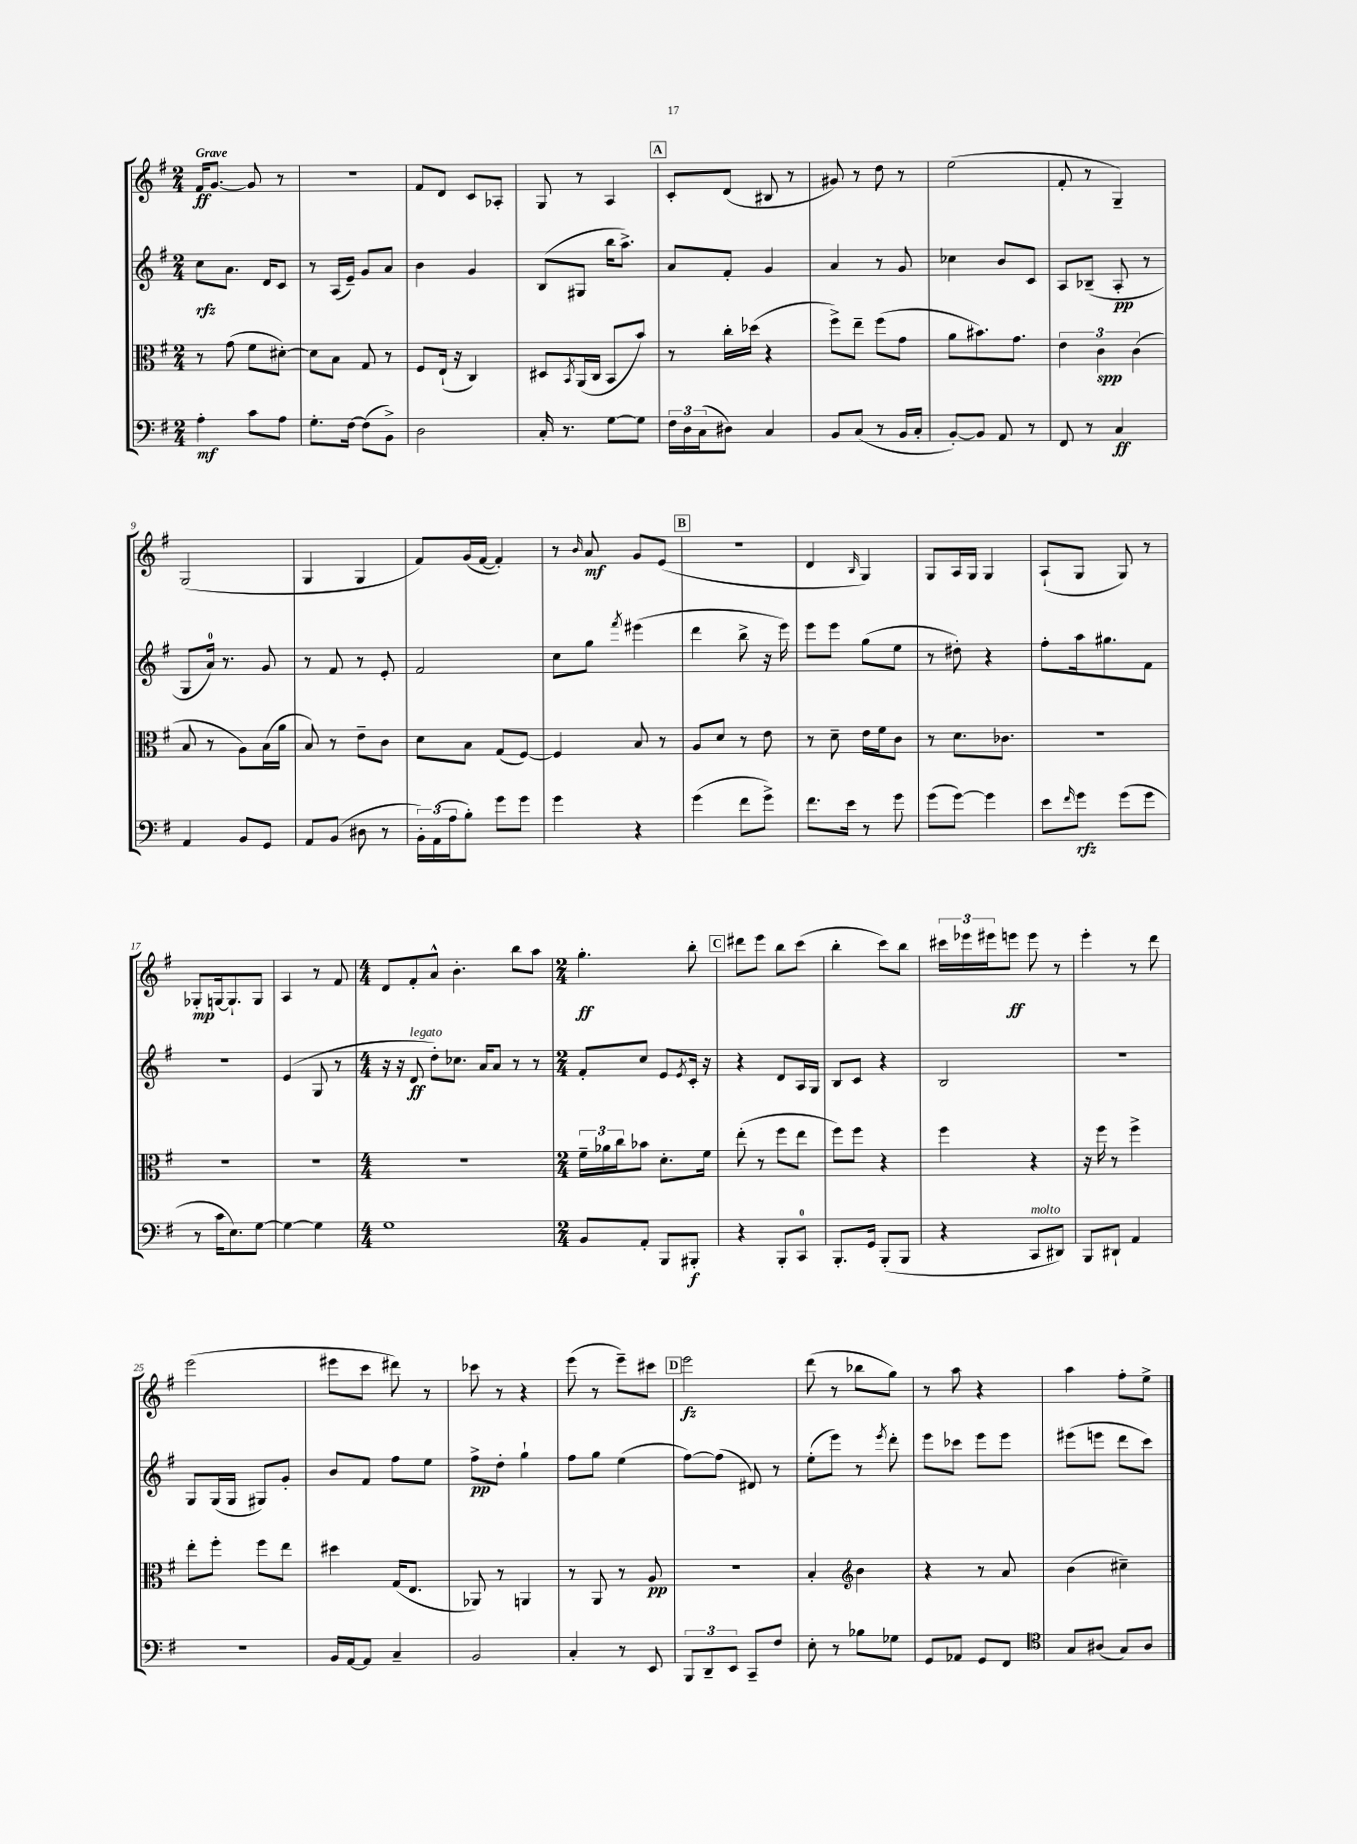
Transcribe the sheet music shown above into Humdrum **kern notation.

**kern	**kern	**kern	**kern
*staff4	*staff3	*staff2	*staff1
*clefF4	*clefC3	*clefG2	*clefG2
*k[f#]	*k[f#]	*k[f#]	*k[f#]
*M2/4	*M2/4	*M2/4	*M2/4
4A'	8r	8cc	16f#
.	.	.	[8.g
.	(8g	8.a	.
8c	8f#	.	8g]
.	.	16d	.
8A	[8d#')	8c	8r
=	=	=	=
8.G'	8d#]	8r	2r
.	8B	(16A	.
[16F#	.	16e~)	.
(8F#]	8G	8g	.
8BB^)	8r	8a	.
=	=	=	=
2D	8F#	4b	8f#
.	(16E`	.	8d
.	16r	.	.
.	4C)	4g	8c
.	.	.	8A-'
=	=	=	=
16C'	8D#	(8B	8G
8.r	.	.	.
.	8qBB	.	.
.	(16AA	8G#	8r
.	16C	.	.
[8G	8BB	16bb	4A
.	.	8.aa^)	.
8G]	8b)	.	.
=	=	=	=
24F#	8r	8a	8c'
24D	.	.	.
(24C	.	.	.
8D#)	16cc'	8f#'	(8d
.	(16dd-	.	.
4C	4r	4g	8B#
.	.	.	8r
=	=	=	=
8BB	8ff#^)	4a	8g#)
(8C	8ee~	.	8r
8r	(8ff#	8r	8dd
16BB	8g	8g	8r
16C'	.	.	.
=	=	=	=
[8BB')	8a	4cc-	(2ee
8BB]	8.b#)	.	.
8AA	.	8b	.
.	8.g	.	.
8r	.	8c	.
=	=	=	=
8FF#	6e	8A	8f#'
8r	.	(8B-~	8r
.	6c	.	.
4C	.	8A'	4G~)
.	(6c	.	.
.	.	8r	.
=	=	=	=
4AA	8B	8G	(2G
.	8r	16a)	.
.	.	8.r	.
8BB	8A)	.	.
8GG	(16B	8g	.
.	16a	.	.
=	=	=	=
8AA	8B)	8r	4G
(8BB	8r	8f#	.
8D#	8e~	8r	4G
8r	8c	8e'	.
=	=	=	=
24BB')	8d	2f#	8f#)
(24AA	.	.	.
24A	.	.	.
8B')	8B	.	(16g
.	.	.	[16f#
8g	(8G	.	4f#'])
8g	[8F#)	.	.
=	=	=	=
4g	4F#]	8cc	8r
.	.	.	16qqb
.	.	8gg	8a
.	.	8qfff#	.
4r	8B	(4eee#	8g
.	8r	.	(8e
=	=	=	=
(4g	8A	4ddd	2r
.	8d	.	.
8f#	8r	8bb^	.
8g^)	8e	16r	.
.	.	16eee)	.
=	=	=	=
8.f#	8r	8eee	4d
.	8d~	8eee	.
16e	.	.	.
.	.	.	16qqB
8r	16e	(8gg	4G)
.	16f#	.	.
8g	8c	8ee	.
=	=	=	=
(8g	8r	8r	8G
[8g)	8.d	8dd#')	16A
.	.	.	16G
4g]	.	4r	4G
.	8.c-	.	.
=	=	=	=
8e	2r	8ff#'	(8A`
16qqf#	.	.	.
8g	.	16aa	8G
.	.	8.gg#	.
(8g	.	.	8G)
8g	.	8f#	8r
=	=	=	=
8r	2r	2r	8G-'
16c	.	.	[16G
8.E)	.	.	8.G`]
[8G	.	.	8G
=	=	=	=
4G_	2r	(4e	4A
4G]	.	8G	8r
.	.	8r	8f#
=	=	=	=
*M4/4	*M4/4	*M4/4	*M4/4
1G	1r	16r	8d
.	.	16r	.
.	.	8d	8f#'
.	.	8dd')	8a^^
.	.	8.cc-	4.b'
.	.	16a	.
.	.	8a	.
.	.	8r	8bb
.	.	8r	8aa
=	=	=	=
*M2/4	*M2/4	*M2/4	*M2/4
8BB	24f#~	8f#'	4.gg'
.	24a-	.	.
.	24cc	.	.
8AA'	8b-	8cc	.
8BBB	8.d'	8e	.
.	.	8qe	.
8BBB#'	.	16c'	8bb'
.	16f#	16r	.
=	=	=	=
4r	(8ee'	4r	8ddd#
.	8r	.	8eee
8BBB'	8ff#	8d	8bb
8CC	8ee	16A	(8ccc
.	.	16G	.
=	=	=	=
8.BBB'	8ff#)	8B	4bb'
.	8ff#	8c	.
16GG	.	.	.
(8BBB'	4r	4r	8ccc)
8BBB	.	.	8bb
=	=	=	=
4r	4ff#	2B	24ccc#
.	.	.	24eee-
.	.	.	24eee#
.	.	.	8eee
8CC	4r	.	8eee
8DD#)	.	.	8r
=	=	=	=
8BBB	16r	2r	4eee'
.	16ff#	.	.
8DD#`	8r	.	.
4AA	4ff#^	.	8r
.	.	.	8ddd
=	=	=	=
2r	8ee'	8G	(2eee
.	8ff#'	(16G	.
.	.	16G	.
.	8ff#	8G#)	.
.	8ee	8g'	.
=	=	=	=
16BB	4dd#	8b	8eee#
[16AA	.	.	.
8AA]	.	8f#	8ccc
4C~	(16G	8ff#	8ddd#)
.	8.E	.	.
.	.	8ee	8r
=	=	=	=
2BB	8AA-)	8ff#^	8ccc-
.	8r	8dd'	8r
.	4AA	4gg`	4r
=	=	=	=
4C'	8r	8ff#	(8eee
.	8AA	8gg	8r
8r	8r	(4ee	8eee~)
8EE	8A	.	8ccc#
=	=	=	=
12BBB	2r	[8ff#)	2eee
12DD~	.	.	.
.	.	(8ff#]	.
12EE	.	.	.
8CC~	.	8d#)	.
8F#	.	8r	.
=	=	=	=
8E'	4B'	(8ee'	(8ddd
8r	.	8eee)	8r
*	*clefG2	*	*
8B-	4b	8r	8bb-
.	.	8qeee	.
8G-	.	8ddd'	8gg)
=	=	=	=
8GG	4r	8eee	8r
8AA-	.	8ccc-	8aa
8GG	8r	8eee	4r
8FF#	8a	8eee	.
=	=	=	=
*clefC4	*	*	*
8G	(4b	(8eee#	4aa
(8A#	.	8eee	.
8G)	4cc#~)	8ddd	8ff#'
8A#	.	8ccc)	8ee^
==	==	==	==
*-	*-	*-	*-
